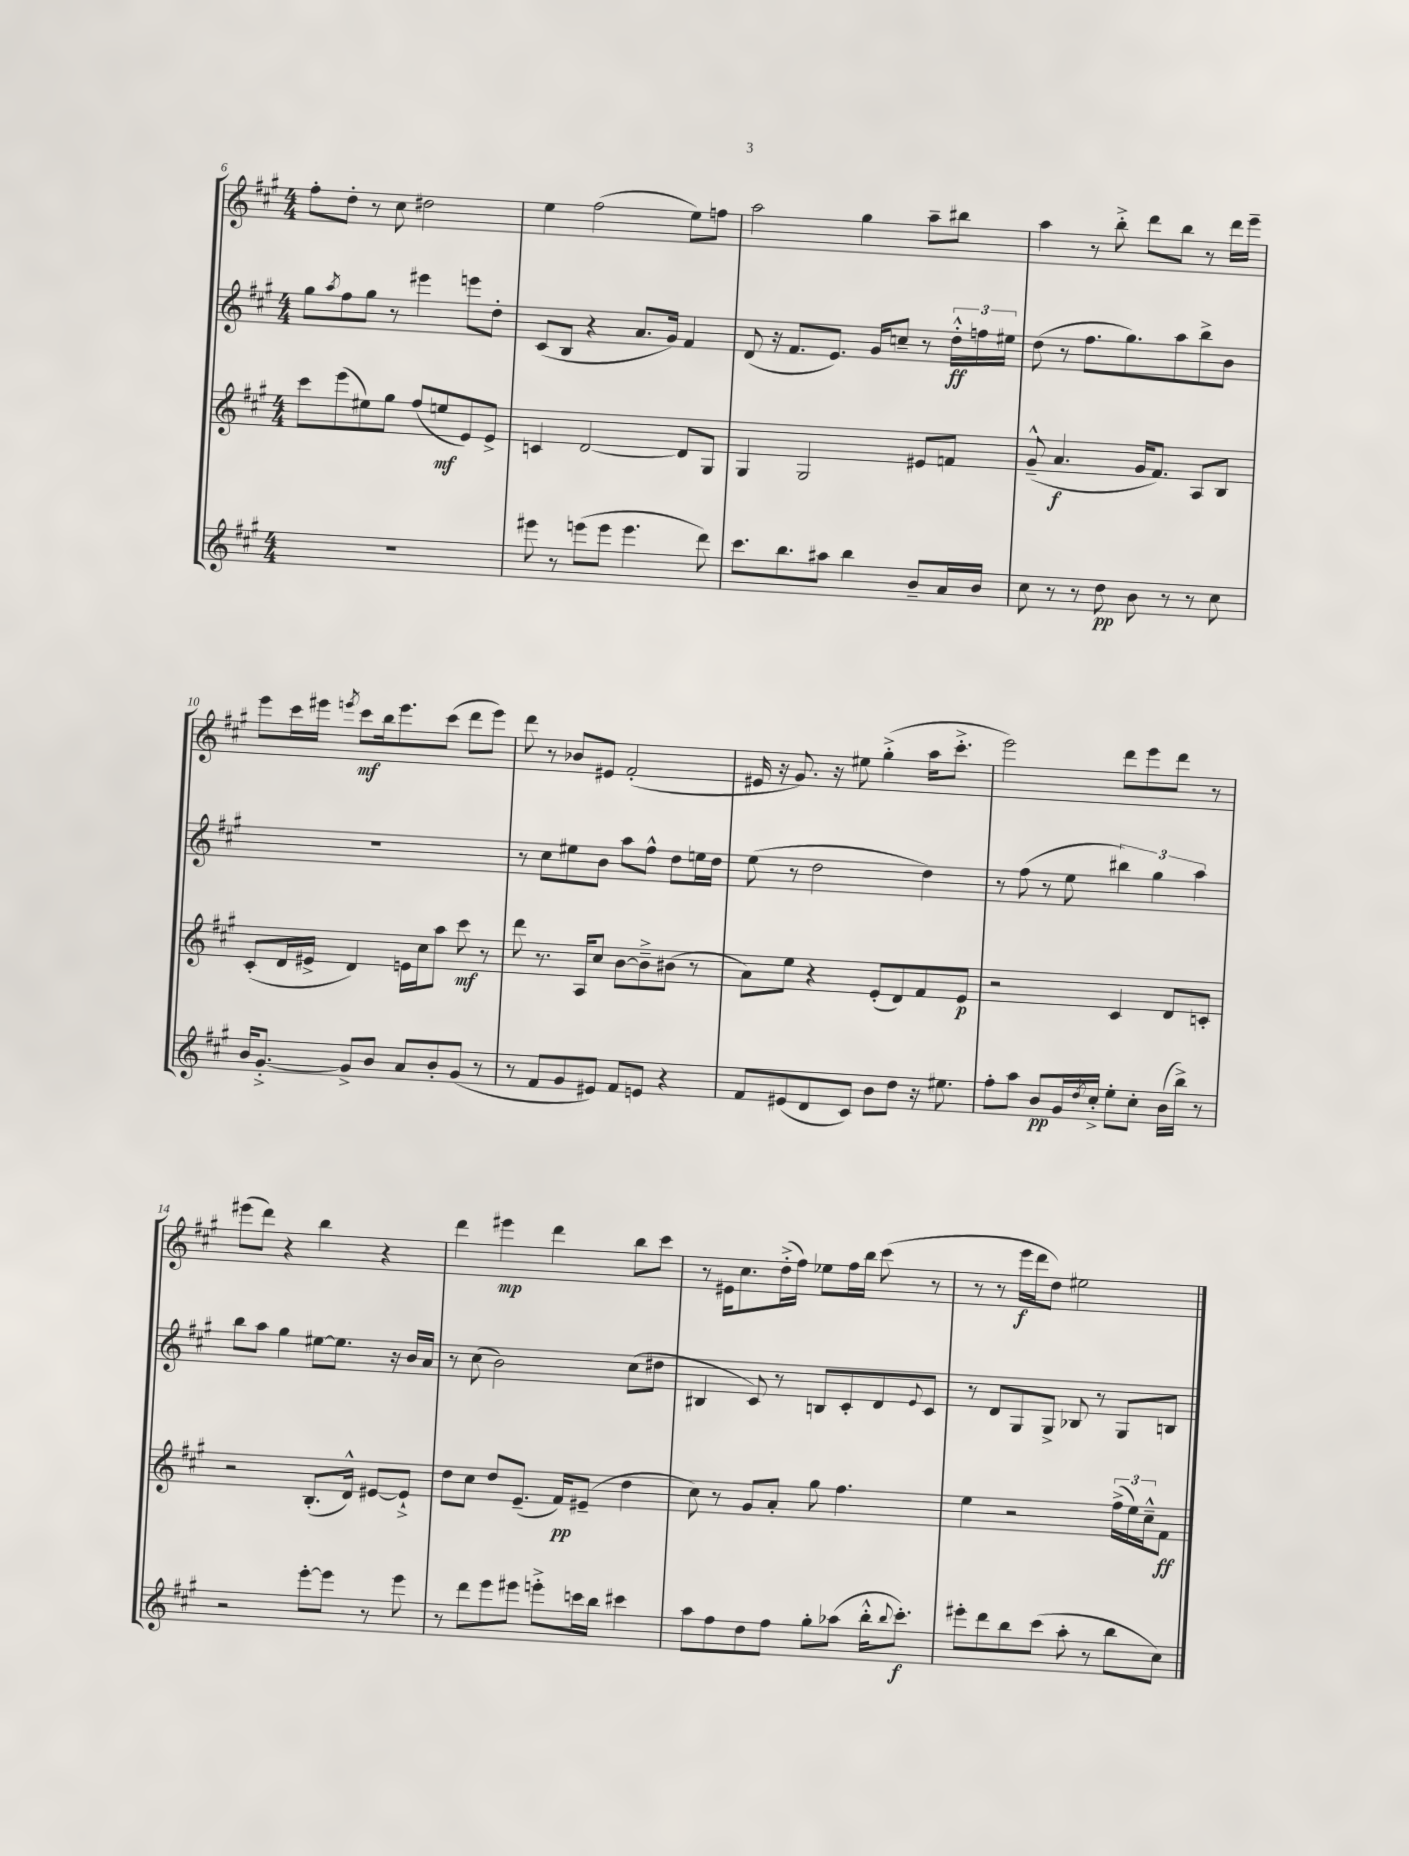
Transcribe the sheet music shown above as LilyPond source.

<<
\new StaffGroup <<
\new Staff = "s0" {
    \clef treble \key a \major \numericTimeSignature \time 4/4
    fis''8-. d''8-. r8 cis''8 dis''2 |
    e''4 fis''2( e''8) f''8 |
    a''2 gis''4 a''8-- bis''8 |
    a''4 r8 b''8-.-> d'''8 b''8 r8 d'''16 e'''16-- |
    e'''8 cis'''16 eis'''16 \acciaccatura { e'''8 } cis'''8\mf b''16 e'''8. cis'''8( d'''8 e'''8) |
    d'''8 r8 bes'8 eis'8 fis'2-.( |
    eis'16 r16 gis'8.) r16 eis''8 gis''4-.->( a''16 cis'''8.-.-> |
    e'''2) d'''8 e'''8 d'''8 r8 |
    eis'''8( d'''8) r4 b''4 r4 |
    d'''4 eis'''4\mp d'''4 b''8 cis'''8 |
    r8 eis'16 cis''8. d''16-.->( fis''16) ees''8 fis''16 b''16 cis'''8( r8 |
    r8 r8 e'''16\f d'''16 d''8) eis''2 \bar "|." |
}
\new Staff = "s1" {
    \clef treble \key a \major \numericTimeSignature \time 4/4
    gis''8 \acciaccatura { a''8 } fis''8 gis''8 r8 eis'''4 e'''8 d''8-. |
    cis'8( b8 r4 a'8. gis'16) fis'4 |
    d'8( r16 fis'8. e'8.) gis'16 c''8-- r8 \tuplet 3/2 { d''16-.-^\ff f''16 eis''16 } |
    d''8( r8 fis''8. gis''8.) a''8 b''8-> b'8 |
    r1 |
    r8 cis''8 eis''8 b'8 a''8 fis''8-^ d''8 e''16 d''16 |
    e''8( r8 d''2 d''4) |
    r8 fis''8( r8 e''8 \tuplet 3/2 { bis''4) gis''4 a''4 } |
    b''8 a''8 gis''4 eis''8~ eis''8. r16 b'16 a'16 |
    r8 cis''8( b'2) cis''8( dis''8 |
    bis4 cis'8) r8 b8 cis'8-. d'8 \appoggiatura { e'8 } cis'8 |
    r8 d'8 gis8 gis8-> bes8 r8 gis8 b8 \bar "|." |
}
\new Staff = "s2" {
    \clef treble \key a \major \numericTimeSignature \time 4/4
    cis'''8 e'''8( eis''8) gis''8 fis''8( e''8\mf e'8) e'8-> |
    c'4 d'2~ d'8 gis8 |
    gis4 gis2 eis'8 f'8 |
    gis'8---^( a'4.\f gis'16 fis'8.) a8 b8 |
    cis'8-.( d'16 eis'16-> d'4) e'16 cis''16 a''8 cis'''8\mf r8 |
    d'''8 r8. a16 cis''8 b'8~ b'8---> bis'8( r8 |
    a'8) e''8 r4 e'8-.( d'8) fis'8 e'8\p |
    r2 cis'4 d'8 c'8-. |
    r2 b8.-.( d'16-^) eis'8~ eis'8-!-> |
    d''8 cis''8 d''8 e'8.--( fis'16\pp) eis'8--( d''4 |
    cis''8) r8 gis'8 a'8-. gis''8 fis''4. |
    e''4 r2 \tuplet 3/2 { fis''16->( e''16) cis''16---^ } fis'8\ff \bar "|." |
}
\new Staff = "s3" {
    \clef treble \key a \major \numericTimeSignature \time 4/4
    R1 |
    eis'''8 r8 e'''8( e'''8 e'''4. d'''8) |
    cis'''8. b''8. ais''8 b''4 b'8-- a'16 b'16 |
    cis''8 r8 r8 d''8\pp b'8 r8 r8 cis''8 |
    b'16 gis'8.~-.-> gis'8-> b'8 a'8 b'8-. gis'8( r8 |
    r8 fis'8 gis'8 eis'8) fis'8 e'8 r4 |
    fis'8 eis'8( d'8 cis'8) b'8 d''8 r16 eis''8. |
    fis''8-. a''8 b'8\pp gis'16 \acciaccatura { d''8 } cis''16-.-> e''8-. cis''8-. b'16( b''16->) r8 |
    r2 e'''8~-. e'''8 r8 e'''8 |
    r8 d'''8 e'''8 eis'''8 e'''8-.-> c'''16 b''16 cis'''4 |
    a''8 fis''8 d''8 fis''8 gis''8-. aes''8( b''16-.-^ \appoggiatura { b''8 } cis'''8.-.\f) |
    eis'''8-. d'''8 b''8 cis'''8( a''8-. r8 b''8 cis''8) \bar "|." |
}
>>
>>
\layout { \context { \Score currentBarNumber = #6 } }
